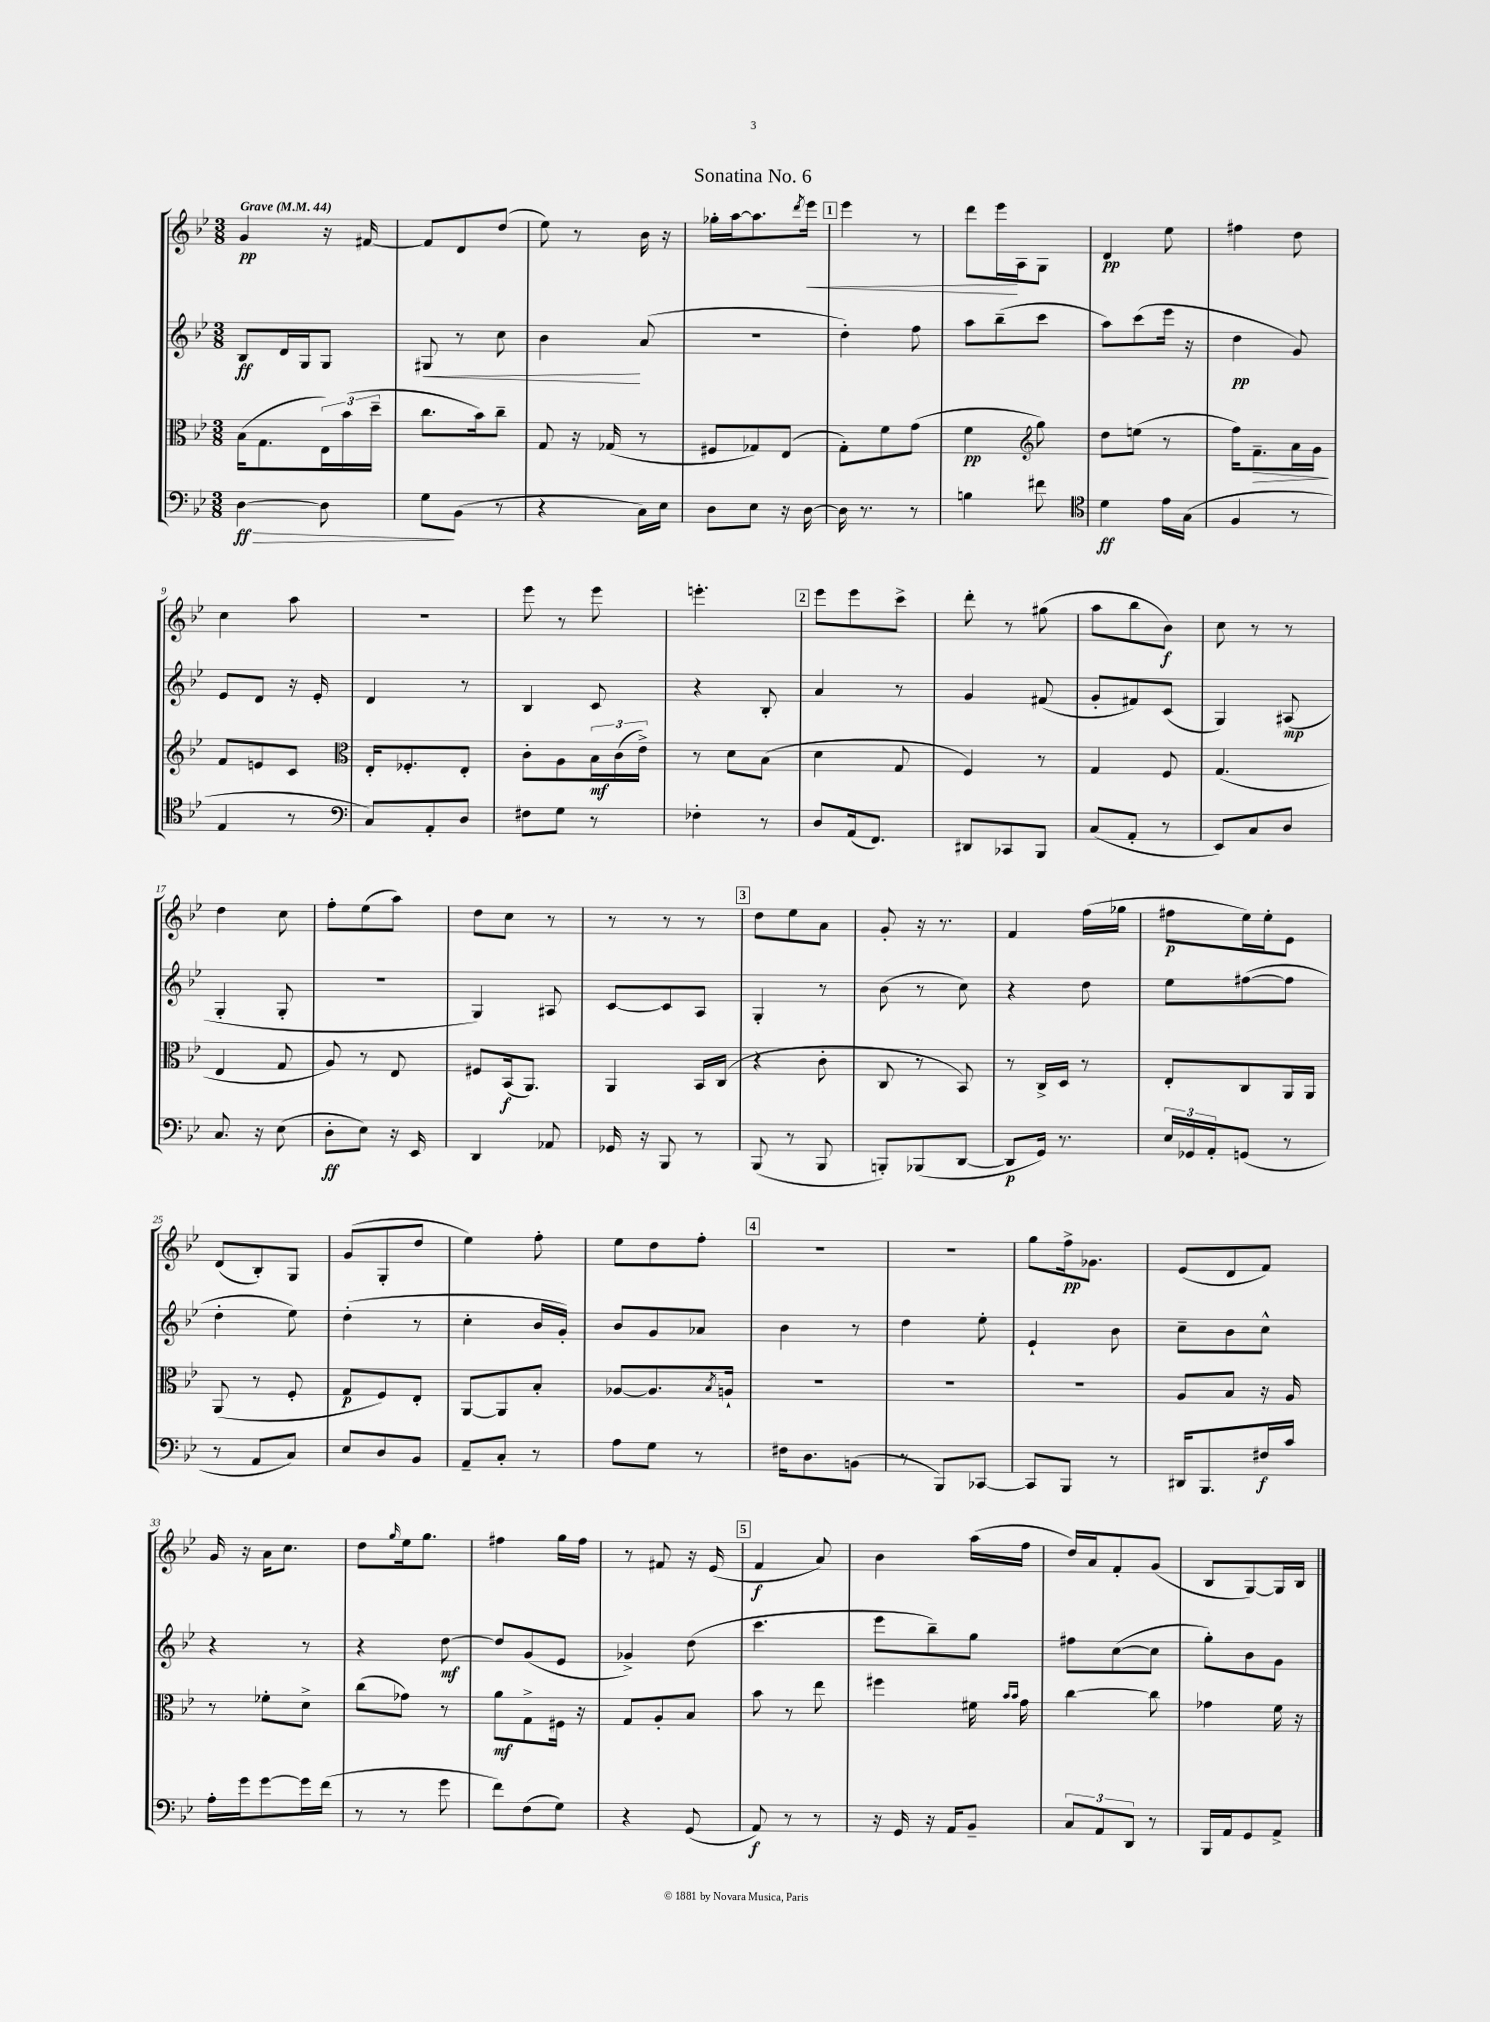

**kern	**dynam	**kern	**dynam	**kern	**dynam	**kern	**dynam
*part4	*part4	*part3	*part3	*part2	*part2	*part1	*part1
*staff4	*staff4	*staff3	*staff3	*staff2	*staff2	*staff1	*staff1
*clefF4	*	*clefC3	*	*clefG2	*	*clefG2	*
*k[b-e-]	*	*k[b-e-]	*	*k[b-e-]	*	*k[b-e-]	*
*M3/8	*	*M3/8	*	*M3/8	*	*M3/8	*
*MM44	*	*MM44	*	*MM44	*	*MM44	*
=1	=1	=1	=1	=1	=1	=1	=1
!	!	!	!	!	!	!LO:TX:a:B:t=Grave	!
!	!LO:HP:b	!	!	!	!	!	!
[4D\	> ff	(16B-\KL	.	8B-/L	ff	4g/	pp
.	.	8.G\	.	.	.	.	.
.	.	.	.	16d/L	.	.	.
.	.	.	.	16G/J	.	.	.
8D\]	.	24E-\L)	.	8G/J	.	16r	.
.	.	(24b-\	.	.	.	.	.
.	.	.	.	.	.	[16f#X/	.
.	.	24dd~\JJ	.	.	.	.	.
=2	=2	=2	=2	=2	=2	=2	=2
!	!	!	!	!	!LO:HP:b	!	!
8G\L	.	8.cc\L	.	8G#X/	<	8f#/L]	.
(8BB-\J	]	.	.	8r	.	8d/	.
.	.	16b-\k)	.	.	.	.	.
8r	.	8cc~\J	.	8cc\	.	(8dd/J	.
=3	=3	=3	=3	=3	=3	=3	=3
4r	.	8G/	.	4b-\	.	8ee-\)	.
.	.	16r	.	.	.	8r	.
.	.	(16G-X/	.	.	.	.	.
16C\LL)	.	8r	.	(8a/	[	16b-\	.
16E-\JJ	.	.	.	.	.	16r	.
=4	=4	=4	=4	=4	=4	=4	=4
8D\L	.	8F#X/L	.	4.r	.	16gg-X'\LL	.
.	.	.	.	.	.	[16aa\J	.
8E-\J	.	8G-X/)	.	.	.	8.aa\]	.
16r	.	(8E-/J	.	.	.	.	.
.	.	.	.	.	.	8qddd/	.
!	!	!	!	!	!	!	!LO:HP:b
[16D\	.	.	.	.	.	16eee-\Jk	<
!!LO:REH:place=s1:t=1
=5	=5	=5	=5	=5	=5	=5	=5
16D\]	.	8G'\L)	.	4dd'\)	.	4eee-\	.
8.r	.	.	.	.	.	.	.
.	.	8f\	.	.	.	.	.
8r	.	(8g\J	.	8ff\	.	8r	.
=6	=6	=6	=6	=6	=6	=6	=6
4Bn\	.	4f\	pp	8aa\L	.	8ddd\L	.
.	.	.	.	(8bb-~\	.	16eee-\L	.
.	.	.	.	.	.	16A\J	[
*	*	*clefG2	*	*	*	*	*
8f#X\	.	8gg\)	.	8ccc\J	.	8G\J	.
=7	=7	=7	=7	=7	=7	=7	=7
*clefC4	*	*	*	*	*	*	*
4d\	ff	8dd\L	.	8aa\L)	.	4d/	pp
.	.	(8een\J	.	(8ccc\	.	.	.
16e-\LL	.	8r	.	16eee-\Jk	.	8ee-\	.
(16G\JJ	.	.	.	16r	.	.	.
=8	=8	=8	=8	=8	=8	=8	=8
4F/	.	16ff\KL)	.	4dd\	pp	4ff#X\	.
!	!	!	!LO:HP:b	!	!	!	!
.	.	8.f~\	>	.	.	.	.
8r	.	16a\L	.	8g/)	.	8dd\	.
.	.	16g\JJ	.	.	.	.	.
.	.	.	]	.	.	.	.
!!LO:LB:g=z
=9	=9	=9	=9	=9	=9	=9	=9
4E-/	.	8f/L	.	8e-/L	.	4cc\	.
.	.	8en/	.	8d/J	.	.	.
8r	.	8c/J	.	16r	.	8aa\	.
.	.	.	.	16e-'/	.	.	.
=10	=10	=10	=10	=10	=10	=10	=10
*clefF4	*	*clefC3	*	*	*	*	*
8C/L)	.	16E-'/KL	.	4d/	.	4.r	.
.	.	8.F-X'/	.	.	.	.	.
8AA'/	.	.	.	.	.	.	.
8D/J	.	8E-'/J	.	8r	.	.	.
=11	=11	=11	=11	=11	=11	=11	=11
8F#X\L	.	8c'\L	.	4B-/	.	8eee-\	.
8G\J	.	8A\	.	.	.	8r	.
8r	.	24B-\L	mf	8c/	.	8eee-\	.
.	.	(24c\	.	.	.	.	.
.	.	24e-^\JJ)	.	.	.	.	.
=12	=12	=12	=12	=12	=12	=12	=12
4F-X'\	.	8r	.	4r	.	4.eeen'\	.
.	.	8d\L	.	.	.	.	.
8r	.	(8B-\J	.	8B-'/	.	.	.
!!LO:REH:place=s1:t=2
=13	=13	=13	=13	=13	=13	=13	=13
8D/L	.	4d\	.	4a/	.	8eee-\L	.
(16AA/k	.	.	.	.	.	8eee-\	.
8.FF/J)	.	.	.	.	.	.	.
.	.	8G/	.	8r	.	8ccc^\J	.
=14	=14	=14	=14	=14	=14	=14	=14
8DD#X/L	.	4F/)	.	4g/	.	8ddd'\	.
8CC-X/	.	.	.	.	.	8r	.
8BBB-/J	.	8r	.	(8f#X/	.	(8gg#X\	.
=15	=15	=15	=15	=15	=15	=15	=15
(8C/L	.	4G/	.	8g'/L	.	8aa\L	.
8AA'/J	.	.	.	8f#X/)	.	8bb-\	.
8r	.	8F/	.	(8c/J	.	8b-\J)	f
=16	=16	=16	=16	=16	=16	=16	=16
8EE-/L)	.	(4.G/	.	4G/)	.	8cc\	.
8C/	.	.	.	.	.	8r	.
8D/J	.	.	.	(8A#X/	mp	8r	.
!!LO:LB:g=z
=17	=17	=17	=17	=17	=17	=17	=17
8.C/	.	4E-/	.	4G'/	.	4dd\	.
16r	.	.	.	.	.	.	.
(8E-\	.	8G/	.	8G'/	.	8cc\	.
=18	=18	=18	=18	=18	=18	=18	=18
8D'\L	ff	8A/)	.	4.r	.	8ff'\L	.
8E-\J)	.	8r	.	.	.	(8ee-\	.
16r	.	8E-/	.	.	.	8aa\J)	.
16EE-/	.	.	.	.	.	.	.
=19	=19	=19	=19	=19	=19	=19	=19
4DD/	.	8F#X/L	.	4G/)	.	8dd\L	.
.	.	(16BB-/k	f	.	.	8cc\J	.
.	.	8.AA/J)	.	.	.	.	.
8AA-X/	.	.	.	8A#X/	.	8r	.
=20	=20	=20	=20	=20	=20	=20	=20
16GG-X/	.	4AA/	.	[8c/L	.	8r	.
16r	.	.	.	.	.	.	.
8BBB-/	.	.	.	8c/]	.	8r	.
8r	.	16BB-/LL	.	8A/J	.	8r	.
.	.	(16C/JJ	.	.	.	.	.
!!LO:REH:place=s1:t=3
=21	=21	=21	=21	=21	=21	=21	=21
(8BBB-/	.	4r	.	4G'/	.	8dd\L	.
8r	.	.	.	.	.	8ee-\	.
8BBB-/	.	8c'\	.	8r	.	8a\J	.
=22	=22	=22	=22	=22	=22	=22	=22
8BBBn'/L)	.	8C/	.	(8b-\	.	8g'/	.
(8BBB-X/	.	8r	.	8r	.	16r	.
.	.	.	.	.	.	8.r	.
[8DD/J	.	8BB-/)	.	8cc\)	.	.	.
=23	=23	=23	=23	=23	=23	=23	=23
8DD/L]	p	8r	.	4r	.	4f/	.
16GG/Jk)	.	16C^/LL	.	.	.	.	.
8.r	.	16D/JJ	.	.	.	.	.
.	.	8r	.	8dd\	.	(16ff\LL	.
.	.	.	.	.	.	16gg-X\JJ	.
=24	=24	=24	=24	=24	=24	=24	=24
24E-/LL	.	8E-'/L	.	8ee-\L	.	8ff#X\L	p
24GG-X/	.	.	.	.	.	.	.
24AA'/J	.	.	.	.	.	.	.
(8GGn/J	.	8C/	.	([8ff#X\	.	16ee-\L)	.
.	.	.	.	.	.	16ee-'\J	.
8r	.	16AA/L	.	8ff#\J]	.	8e-\J	.
.	.	16AA/JJ	.	.	.	.	.
!!LO:LB:g=z
=25	=25	=25	=25	=25	=25	=25	=25
8r	.	(8AA/	.	4dd'\	.	(8d/L	.
8AA/L	.	8r	.	.	.	8B-'/)	.
8C/J)	.	8F'/	.	8ee-\)	.	8G/J	.
=26	=26	=26	=26	=26	=26	=26	=26
8E-/L	.	8G/L	p	(4dd'\	.	(8g/L	.
8D/	.	8F/)	.	.	.	8G'/	.
8BB-/J	.	8E-'/J	.	8r	.	8dd/J	.
=27	=27	=27	=27	=27	=27	=27	=27
8AA~/L	.	[8AA/L	.	4cc'\	.	4ee-\)	.
8C'/J	.	8AA/]	.	.	.	.	.
8r	.	8B-'/J	.	16b-/LL	.	8ff'\	.
.	.	.	.	16g'/JJ)	.	.	.
=28	=28	=28	=28	=28	=28	=28	=28
8A\L	.	[8A-X/L	.	8b-/L	.	8ee-\L	.
8G\J	.	8.A-/]	.	8g/	.	8dd\	.
8r	.	.	.	8a-X/J	.	8ff'\J	.
.	.	8qB-/	.	.	.	.	.
.	.	16An`/Jk	.	.	.	.	.
!!LO:REH:place=s1:t=4
=29	=29	=29	=29	=29	=29	=29	=29
16F#X\KL	.	4.r	.	4b-\	.	4.r	.
8.D\	.	.	.	.	.	.	.
(8BBn\J	.	.	.	8r	.	.	.
=30	=30	=30	=30	=30	=30	=30	=30
8r	.	4.r	.	4dd\	.	4.r	.
8BBB-/L)	.	.	.	.	.	.	.
[8CC-X/J	.	.	.	8ee-'\	.	.	.
=31	=31	=31	=31	=31	=31	=31	=31
8CC-/L]	.	4.r	.	4e-`/	.	8gg\L	.
8BBB-/J	.	.	.	.	.	16ff^\k	pp
.	.	.	.	.	.	8.g-X\J	.
8r	.	.	.	8b-\	.	.	.
=32	=32	=32	=32	=32	=32	=32	=32
16DD#X/KL	.	8A/L	.	8cc~\L	.	(8e-/L	.
8.BBB-/	.	.	.	.	.	.	.
.	.	8B-/J	.	8b-\	.	8d/	.
16F#X/L	f	16r	.	8cc^^\J	.	8f/J)	.
16c/JJ	.	16A/	.	.	.	.	.
!!LO:LB:g=z
=33	=33	=33	=33	=33	=33	=33	=33
16A'\LL	.	8r	.	4r	.	16g/	.
16g\J	.	.	.	.	.	16r	.
[8g\	.	8f-X'\L	.	.	.	16a\KL	.
.	.	.	.	.	.	8.cc\J	.
16g\L]	.	8d^\J	.	8r	.	.	.
(16f\JJ	.	.	.	.	.	.	.
=34	=34	=34	=34	=34	=34	=34	=34
8r	.	(8cc\L	.	4r	.	8dd\L	.
.	.	.	.	.	.	16qqgg/	.
8r	.	8g-X\J)	.	.	.	16ee-\k	.
.	.	.	.	.	.	8.gg\J	.
8g\	.	8r	.	[8dd\	mf	.	.
=35	=35	=35	=35	=35	=35	=35	=35
8f\L)	.	8a\L	mf	8dd/L]	.	4ff#X\	.
(8F\	.	8G^\	.	(8g/	.	.	.
8G\J)	.	16F#X\Jk	.	8e-/J	.	16gg\LL	.
.	.	16r	.	.	.	16ff#\JJ	.
=36	=36	=36	=36	=36	=36	=36	=36
4r	.	8G/L	.	4g-X^/)	.	8r	.
.	.	8A'/	.	.	.	8f#X/	.
(8GG/	.	8B-/J	.	(8dd\	.	16r	.
.	.	.	.	.	.	(16e-/	.
!!LO:REH:place=s1:t=5
=37	=37	=37	=37	=37	=37	=37	=37
8AA/)	f	8b-\	.	4.ccc\	.	4f/	f
8r	.	8r	.	.	.	.	.
8r	.	8ee-\	.	.	.	8a/)	.
=38	=38	=38	=38	=38	=38	=38	=38
16r	.	4ff#X\	.	8eee-\L	.	4b-\	.
16GG/	.	.	.	.	.	.	.
16r	.	.	.	8bb-~\)	.	.	.
16AA/KL	.	.	.	.	.	.	.
8BB-~/J	.	16f#X\	.	8gg\J	.	(16aa\LL	.
.	.	16qqb-/LL	.	.	.	.	.
.	.	16qqb-/JJ	.	.	.	.	.
.	.	16g\	.	.	.	16ff\JJ	.
=39	=39	=39	=39	=39	=39	=39	=39
12C/L	.	[4cc\	.	8ff#X\L	.	16dd/LL)	.
.	.	.	.	.	.	16a/J	.
12AA/	.	.	.	.	.	.	.
.	.	.	.	([8cc\	.	8f'/	.
12DD/J	.	.	.	.	.	.	.
8r	.	8cc\]	.	8cc\J]	.	(8g/J	.
=40	=40	=40	=40	=40	=40	=40	=40
16BBB-/LL	.	4g-X\	.	8gg'\L)	.	8B-/L	.
16AA/J	.	.	.	.	.	.	.
8GG/	.	.	.	8b-\	.	[8G/)	.
8AA^/J	.	16f\	.	8g\J	.	16G/L]	.
.	.	16r	.	.	.	16B-/JJ	.
==	==	==	==	==	==	==	==
*-	*-	*-	*-	*-	*-	*-	*-
